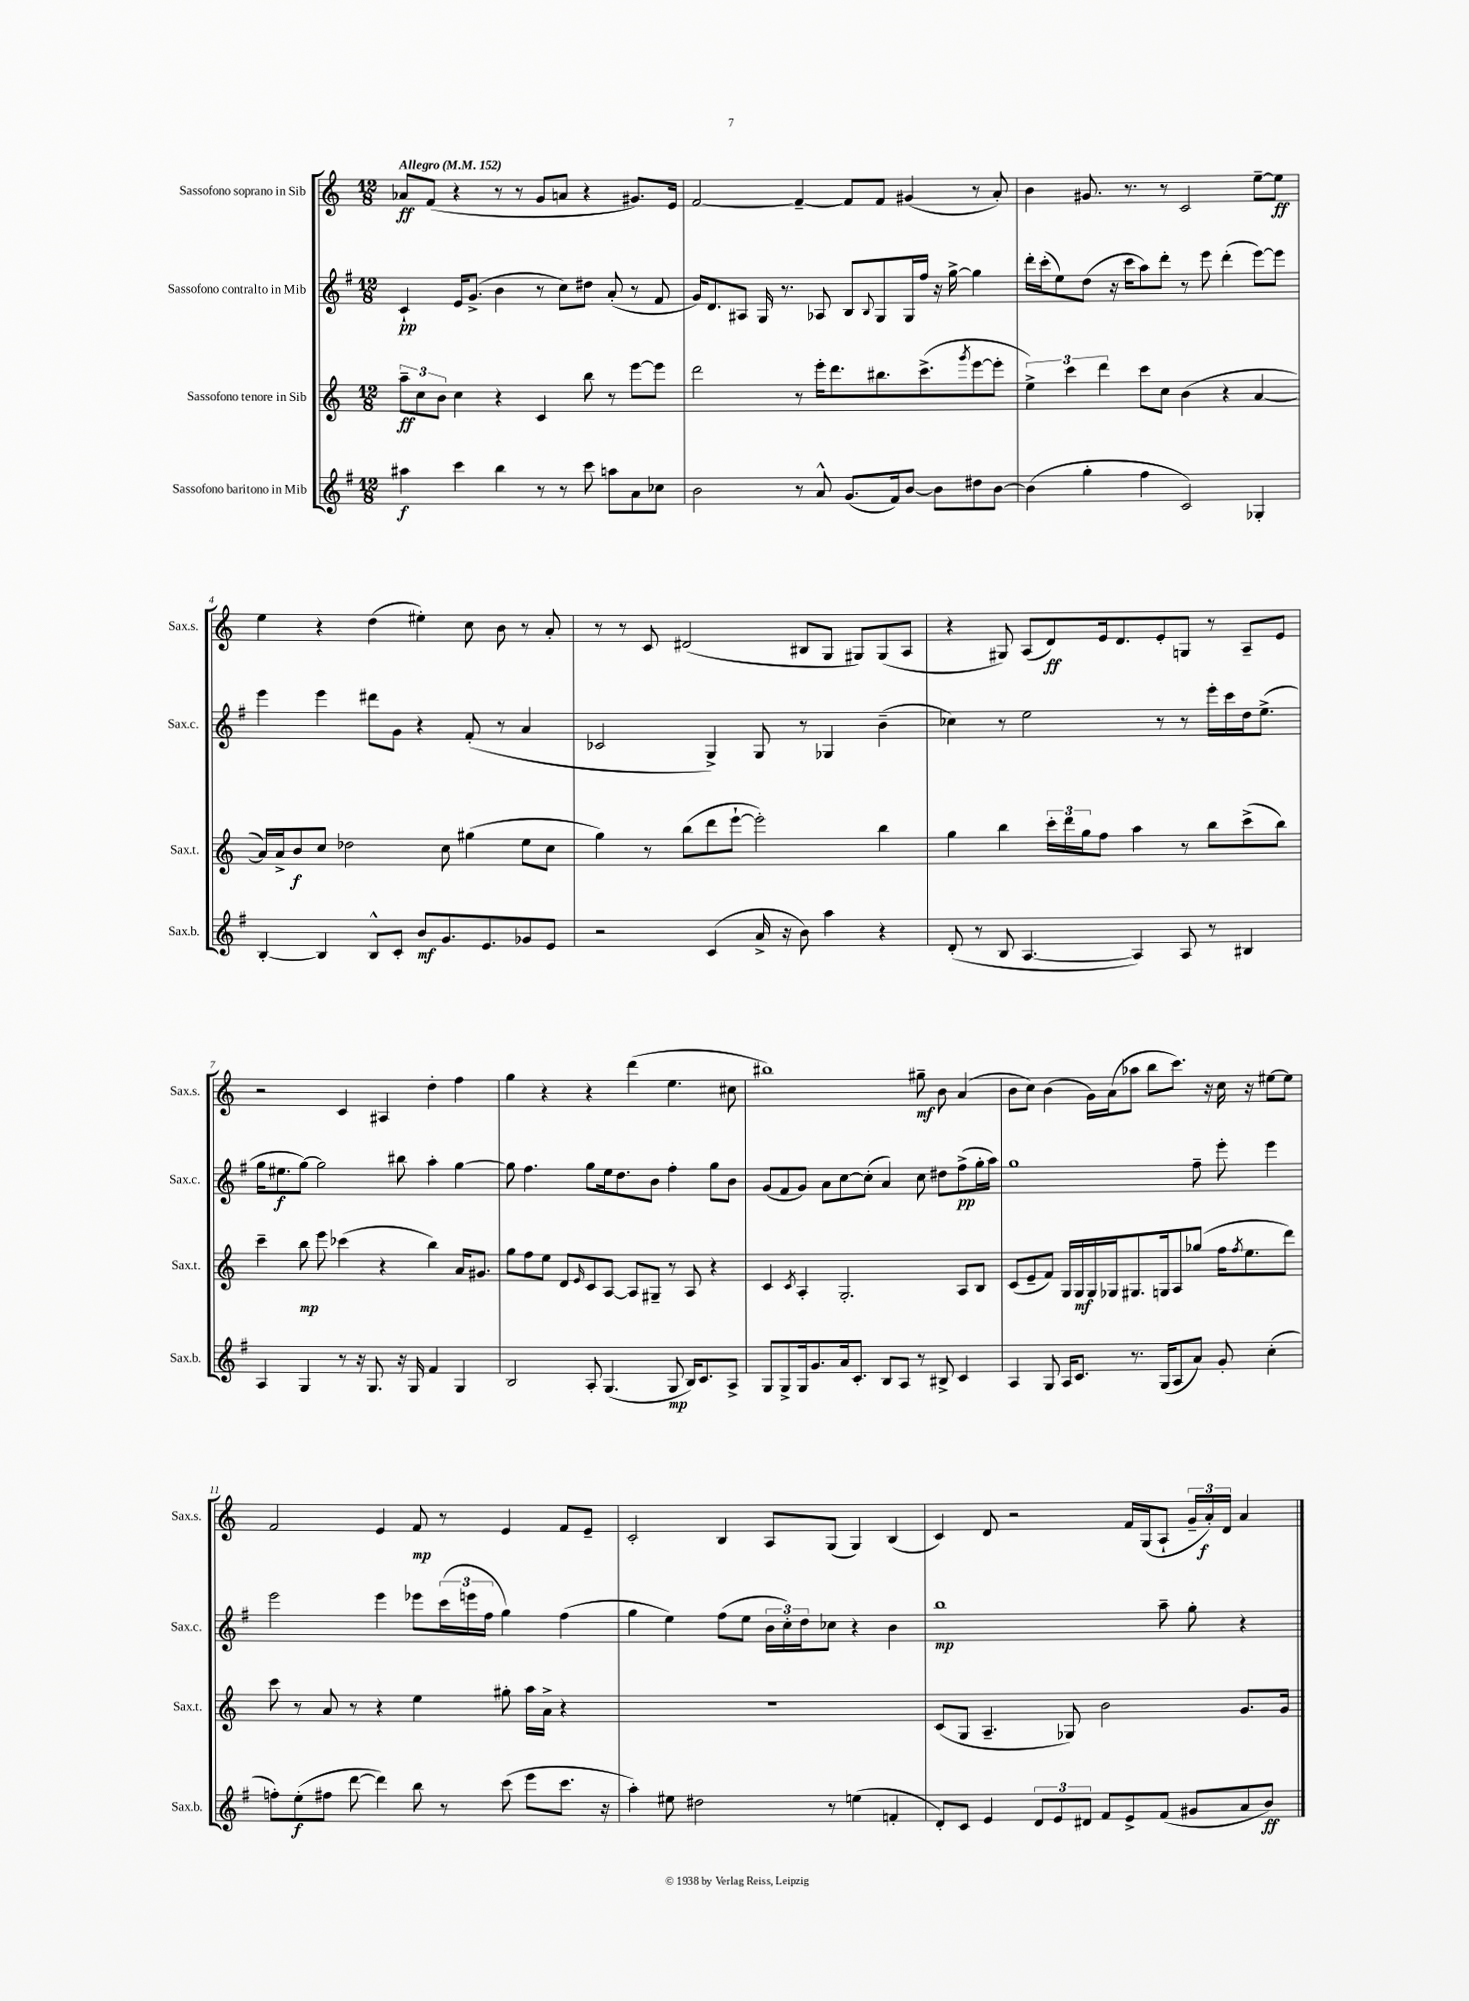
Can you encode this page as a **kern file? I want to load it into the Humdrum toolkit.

**kern	**kern	**kern	**kern
*staff4	*staff3	*staff2	*staff1
*clefG2	*clefG2	*clefG2	*clefG2
*k[f#]	*k[]	*k[f#]	*k[]
*M12/8	*M12/8	*M12/8	*M12/8
*MM152	*MM152	*MM152	*MM152
4aa#\	12aa~\L	4c`/	8a-/L
.	12cc\	.	.
.	.	.	(8f/J
.	12b\J	.	.
4ccc\	4cc\	16e/LK	4r
.	.	(8.g^/J	.
4bb\	4r	4b\	8r
.	.	.	8r
8r	4c/	8r	8g/L
8r	.	8cc\L)	8a/J
8ccc\	8bb\	8dd#\J	4r
8aa\L	8r	(8a'/	.
8a\	[8eee\L	8r	8.g#/L)
8cc-\J	8eee\]J	8f#/	.
.	.	.	16e/Jk
=	=	=	=
2b\	2ddd\	16g/LK)	[2f/
.	.	8.d/	.
.	.	8A#/J	.
.	.	16G/	.
.	.	8.r	.
8r	8r	.	4f~/_
8a^^/	16eee'\LK	8A-/	.
.	8.ddd\	.	.
(8.g/L	.	8B/L	8f/]L
.	.	8qqB/	.
.	8.bb#\	8G/	8f/J
16f#/k)	.	.	.
[8b/J	.	16G/L	(4g#/
.	(8.ccc^\	16ff#/JJ	.
8b\]L	.	16r	.
.	.	[16gg^\	.
.	8qggg/	.	.
8dd#\	[8eee\	4gg\]	8r
[8b\J	8eee'\]J	.	8a'/)
=	=	=	=
(4b\]	6ee^\)	16ddd'\LL	4b\
.	.	(16ccc'\J	.
.	.	8ee\)	.
.	6ccc\	.	.
4gg'\	.	(8dd\J	8.g#/
.	6ddd\	.	.
.	.	16r	.
.	.	16ccc\LK	8.r
4ff#\	8ccc\L	8aa\)	.
.	8cc\J	8ddd'\J	8r
2c/)	(4b\	8r	2c/
.	.	8eee\	.
.	4r	(4ddd'\	.
4G-'/	[4a/	[8eee\L)	[8ee~\L
.	.	8eee\]J	8ee\]J
=	=	=	=
[4B'/	16a/]LL)	4eee\	4ee\
.	16a^/J	.	.
.	8b/	.	.
4B/]	8cc/J	4eee\	4r
.	2dd-\	.	.
8B^^/L	.	8ddd#\L	(4dd\
8c'/J	.	8g\J	.
8b/L	.	4r	4ee#'\)
8.g/	8cc\	.	.
.	(4gg#\	(8f#'/	8cc\
8.e/	.	.	.
.	.	8r	8b\
8g-/	8ee\L	4a/	8r
8e/J	8cc\J	.	8a'/
=	=	=	=
2r	4gg\)	2c-/	8r
.	.	.	8r
.	8r	.	8c/
.	(8bb\L	.	(2d#/
(4c/	8ddd\	4G^/)	.
.	[8eee`\J	.	.
16a^/	2eee'\])	8G/	.
16r	.	.	.
8b\)	.	8r	8B#/L
4aa\	.	4G-/	8G/J
.	.	.	8G#/L)
4r	4bb\	(4b~\	(8G#/
.	.	.	8A/J
=	=	=	=
(8d'/	4gg\	4cc-\)	4r
8r	.	.	.
8B/	4bb\	8r	8G#/)
[4.A/	.	2ee\	(8A/L
.	24ccc'\LL	.	8d/)
.	24ddd\	.	.
.	24gg\J	.	.
.	8ff\J	.	16e/k
.	.	.	8.d/
4A/])	4aa\	.	.
.	.	8r	8e'/
8A/	8r	8r	8G/J
8r	8bb\L	16eee'\LL	8r
.	.	16ccc\	.
4B#/	(8ccc^\	16dd\J	8A~/L
.	.	(8.ee^\J	.
.	8bb\J)	.	8e/J
=	=	=	=
4A/	4ccc~\	16gg\LK	2r
.	.	8.ee#\	.
4G/	8bb\	[8gg\J)	.
.	8eee\	2gg\]	.
8r	(4ccc-\	.	4c/
16r	.	.	.
8.G/	.	.	.
.	4r	.	4A#/
16r	.	8bb#\	.
16G/	.	.	.
4f#/	4bb\)	4aa'\	4dd'\
4G/	16a/LK	[4gg\	4ff\
.	8.g#/J	.	.
=	=	=	=
2B/	8gg\L	8gg\]	4gg\
.	8ff\	4.ff#\	.
.	8ee\J	.	4r
.	8d/L	.	.
.	16qqe/	.	.
8A'/	8c/	8gg\L	4r
(4.G/	[8A/J	16ee\k	.
.	.	8.dd\	.
.	8A/]L	.	(4ddd\
.	8G#~/J	8b\J	.
8G/	8r	4ff#'\	4.ee\
16B/LK)	8A/	.	.
8.c/	.	.	.
.	4r	8gg\L	.
8A^/J	.	8b\J	8cc#\
=	=	=	=
8G/L	4c/	(8g/L	1bb#)
8G^/	.	8f#/	.
.	8qc/	.	.
16G/k	4A'/	8g/J)	.
8.g/	.	.	.
.	.	8a\L	.
16a/k	2.G'/	[8cc\	.
8.c'/J	.	.	.
.	.	(8cc'\]J	.
8B/L	.	4a/)	.
8A/J	.	.	.
8r	.	8cc\	8gg#~\
8B#^/	.	8dd#\L	8b\
4c/	8A/L	(8ff#^\	(4a/
.	8B/J	16gg'\L	.
.	.	16aa\JJ)	.
=	=	=	=
4A/	(8c/L	1gg	8b\L
.	8e~/	.	8cc\J)
8G/	8f/J)	.	(4b\
16A/LK	16G/LL	.	.
8.c/J	16G/	.	.
.	16G/	.	16g\LL)
.	16G-/J	.	(16a\J
8.r	8.G#/	.	8aa-\J
.	.	.	8bb\L
(16G/LK	16G/k	.	.
8A/	8A/	.	8.ccc\J)
8a/J)	(8gg-/J	8ff#~\	.
.	.	.	16r
8g'/	16ff\LK	8eee'\	16cc\
.	8qff/	.	.
.	8.ee\	.	16r
(4cc'\	.	4eee\	[8ee#\L
.	8ddd\J)	.	8ee#\]J
=	=	=	=
8ff'\L)	8ccc\	2eee\	2f/
(8ee'\	8r	.	.
8ff#\J	8a/	.	.
[8ddd\	8r	.	.
4ddd\])	4r	4eee\	4e/
8bb\	4ee\	8eee-\L	8f/
8r	.	(24ccc\L	8r
.	.	24eee\	.
.	.	24ff#\JJ	.
(8ccc\	8gg#'\	4gg\)	4e/
8eee\L	16aa\LL	.	.
.	16a^\JJ	.	.
8.ccc\J	4r	(4ff#\	8f/L
.	.	.	8e~/J
16r	.	.	.
=	=	=	=
4aa'\)	1.r	4gg\	2c'/
8ee#\	.	4ee\)	.
2dd#\	.	.	.
.	.	(8ff#\L	4B/
.	.	8ee\J	.
.	.	24b\LL	8A/L
.	.	24cc'\)	.
.	.	24dd\J	.
8r	.	8cc-\J	(8G/J
(4ee\	.	4r	4G/)
4f'/	.	4b\	(4B/
=	=	=	=
8d'/L)	(8c/L	1bb	4c/)
8c/J	8G/J	.	.
4e/	4.A~/	.	8d/
.	.	.	2r
12d/L	.	.	.
12e/	.	.	.
.	8G-/)	.	.
12d#/J	.	.	.
8f#/L	2b\	.	.
8e^/	.	.	16f/LL
.	.	.	(16G/J
(8f#/J	.	8aa~\	8A`/J
8g#/L	.	8gg'\	24g~/LL
.	.	.	24a'/)
.	.	.	24d/JJ
8a/	8.g/L	4r	4a/
8b/J)	.	.	.
.	16g/Jk	.	.
==	==	==	==
*-	*-	*-	*-
